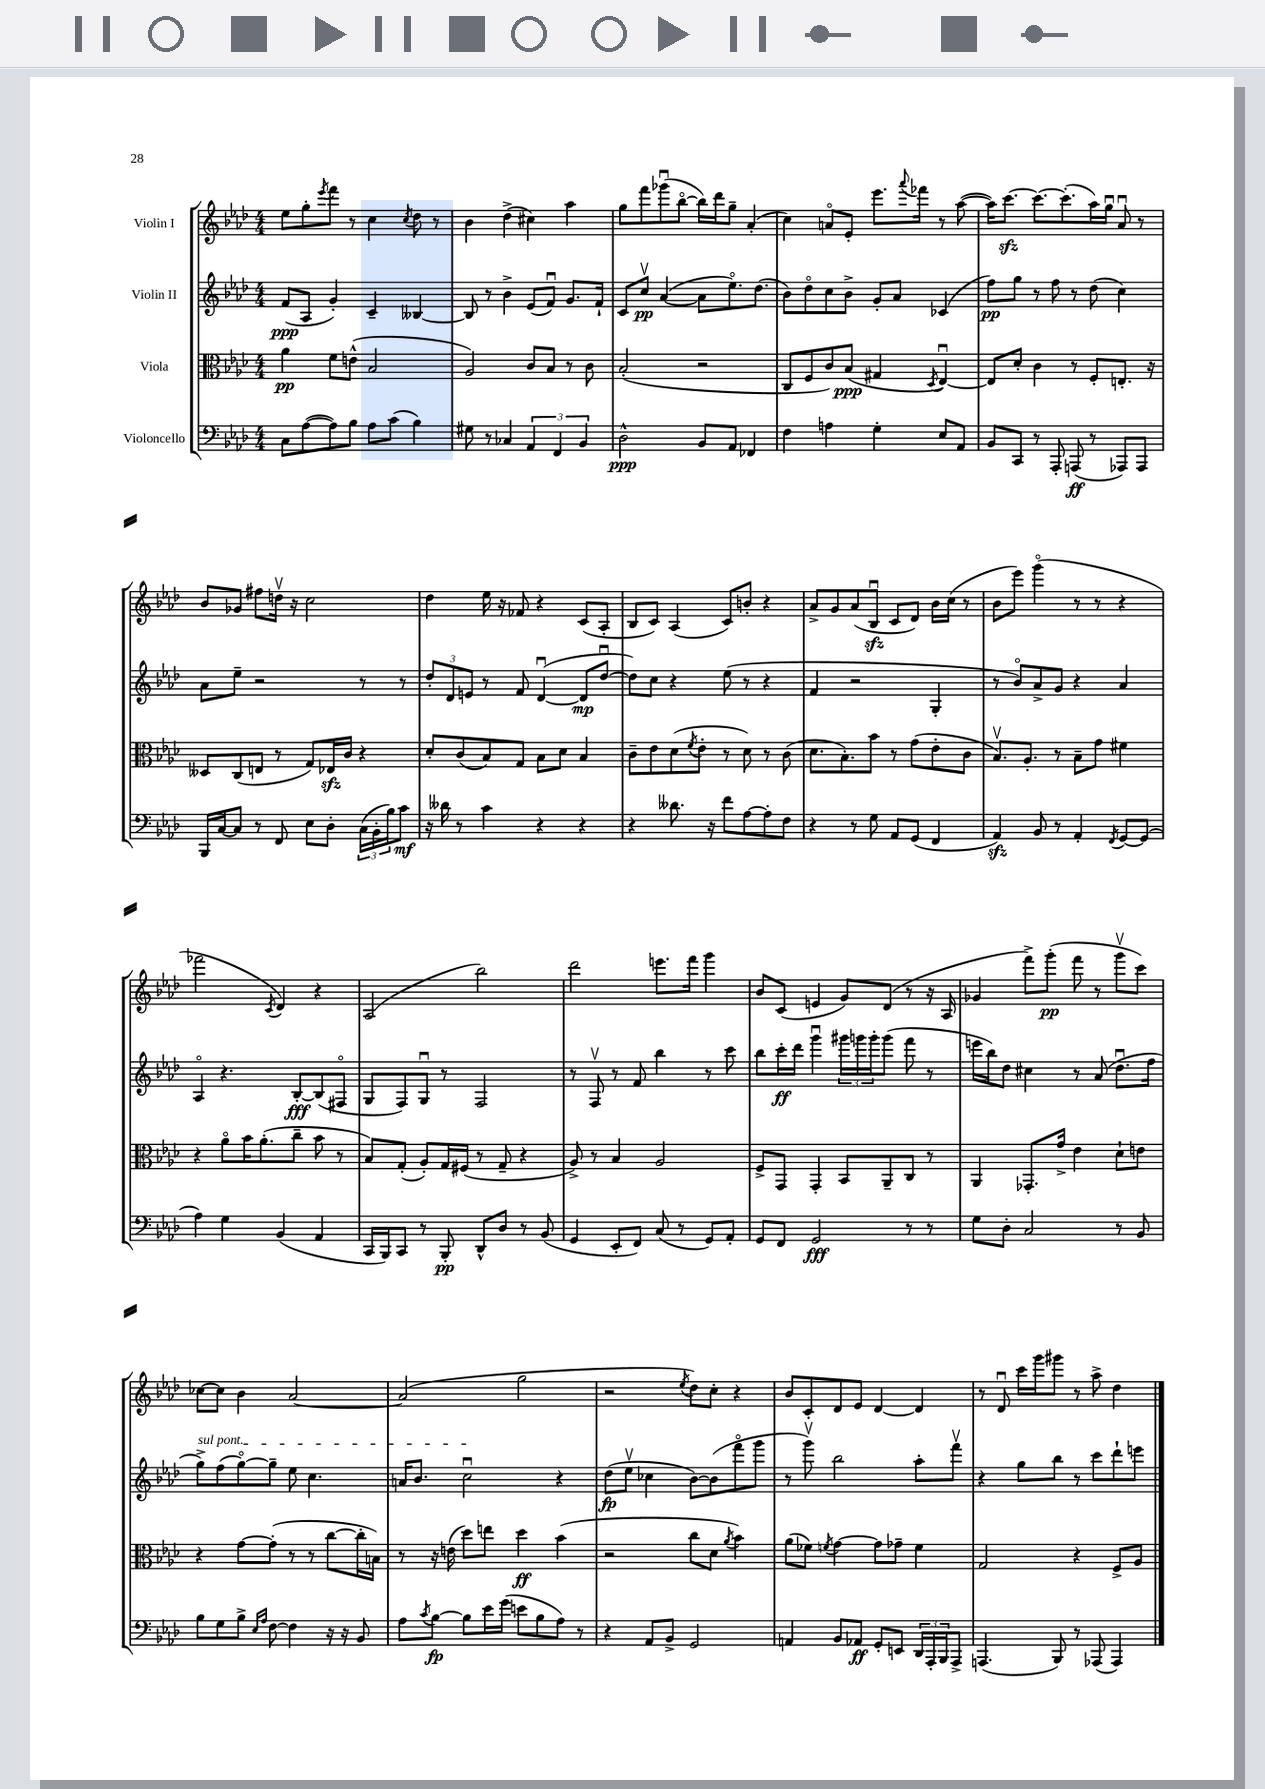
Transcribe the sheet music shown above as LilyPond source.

<<
\new StaffGroup <<
\new Staff = "s0" \with { instrumentName = "Violin I" } {
    \clef treble \key aes \major \numericTimeSignature \time 4/4
    ees''8 g''8-. \acciaccatura { ees'''8 } f'''8 r8 c''4 \acciaccatura { c''8 } des''8 r8 |
    bes'4 des''4->( cis''4) aes''4 |
    g''8 f'''8 ges'''8\downbow( bes''8~\flageolet bes''16) des'''16 g''8-- aes'4-.( |
    c''4) a'8\flageolet ees'8-. ees'''8. \appoggiatura { aes'''8 } fes'''16 r8 aes''8~( |
    aes''16) c'''8.~\sfz c'''8.~ c'''8.-.( aes''16) g''16\downbow aes'8\downbow r8 |
    bes'8 ges'8 fis''8 d''16\upbow r16 c''2 |
    des''4 ees''16 r16 fes'8 r4 c'8( aes8-. |
    bes8 c'8) aes4( c'8) b'8-. r4 |
    aes'8-> g'8 aes'8( bes8\downbow\sfz c'8 des'8) bes'16 c''16( r8 |
    bes'8 ees'''8) g'''4\flageolet( r8 r8 r4 |
    fes'''2 \acciaccatura { c'8 } des'4) r4 |
    aes2( bes''2) |
    des'''2 e'''8. f'''16 g'''4 |
    bes'8 c'8( e'4 g'8) des'8( r8 r16 aes16 |
    ges'4 f'''8->) g'''8-.\pp( f'''8 r8 g'''8\upbow c'''8) |
    ces''8~ ces''8 bes'4 aes'2~ |
    aes'2( g''2 |
    r2 \acciaccatura { ees''8 } des''8) c''8-. r4 |
    bes'8 c'8-. des'8 ees'8 des'4~ des'4 |
    r8 des'8\downbow c'''16 g'''16 gis'''8 r8 aes''8-> des''4 \bar "|." |
}
\new Staff = "s1" \with { instrumentName = "Violin II" } {
    \clef treble \key aes \major \numericTimeSignature \time 4/4
    f'8\ppp( aes8 g'4-.) c'4-- beses4~ |
    beses8 r8 bes'4-> ees'8( f'8\downbow) g'8. f'16-! |
    c'8 c''8\upbow\pp aes'4~( aes'8 ees''8.\flageolet) des''8.( |
    bes'8) des''8\flageolet c''8 bes'8-> g'8-. aes'8 ces'4( |
    f''8\pp) g''8 r8 f''8 r8 des''8( c''4) |
    aes'8 ees''8-- r2 r8 r8 |
    \tuplet 3/2 { des''8-. des'8 e'8 } r8 f'8 des'4~\downbow( des'8\mp des''8~\downbow |
    des''8) c''8 r4 ees''8( r8 r4 |
    f'4 r2 g4-. |
    r8 bes'8\flageolet) aes'8-> g'8 r4 aes'4 |
    aes4\flageolet r4. bes8~-.\fff bes8( fis8\flageolet |
    g8 f8) g8\downbow r8 f2 |
    r8 f8\upbow r8 f'8 bes''4 r8 c'''8 |
    bes''8 c'''16-.\ff des'''16 g'''4\downbow \tuplet 3/2 { gis'''16 g'''16 g'''16-. } g'''8( f'''8 r8 |
    e'''16 bes''16) des''8 cis''4 r8 aes'8( des''8.\downbow f''16 |
    \once \override TextSpanner.bound-details.left.text = \markup { \italic "sul pont." } g''8->\startTextSpan) f''8( g''8~\flageolet) g''8-- ees''8 c''4. |
    a'16 bes'8. c''2\downbow\stopTextSpan r4 |
    des''8\fp( ees''8\upbow ces''4 bes'8~) bes'8( f'''8\flageolet g'''8 |
    r8 g'''8\upbow) bes''2 aes''8-. f'''8\upbow |
    r4 g''8 bes''8 r8 c'''8 des'''8-! e'''8 \bar "|." |
}
\new Staff = "s2" \with { instrumentName = "Viola" } {
    \clef alto \key aes \major \numericTimeSignature \time 4/4
    aes'4\pp f'8 e'8-^( bes2 |
    aes2) c'8 bes8 r8 c'8 |
    bes2-.( r2 |
    c8 f8 c'8) bes8\ppp( gis4 \acciaccatura { des8 } ees4~\downbow) |
    ees8 des'8-. c'4 r8 f8-. e8.-. r16 |
    deses8 c8( e8 r8 g8) ees16\sfz c'16 r4 |
    des'8-. c'8( bes8) g8 bes8 des'8 bes4 |
    c'8-- ees'8 des'8( \acciaccatura { f'8 } ees'8-. r8 des'8) r8 c'8( |
    des'8. bes8.-.) bes'8 r8 g'8( ees'8-. c'8 |
    bes8.\upbow) aes8.-. r8 bes8-- g'8 fis'4 |
    r4 aes'8\flageolet bes'16 aes'8.-.( c''8-- bes'8 r8 |
    bes8) g8-.( aes8-.) g16 fis16( r8 g8-- r4 |
    aes8->) r8 bes4 aes2 |
    f8-> g,8 g,4-. bes,8 aes,8-- c8 r8 |
    aes,4 ges,8.-. g'16-> ees'4 des'8-! e'8 |
    r4 g'8~ g'8-.( r8 r8 c''8~ c''16-. b16) |
    r8 r16 e'16( des''8) e''8 des''4\ff bes'4( |
    r2 c''8 des'8 \acciaccatura { aes'8 } bes'4) |
    aes'8( fes'8) \acciaccatura { f'8 } g'4~ g'8 ges'8-- f'4 |
    g2 r4 f8-> aes8 \bar "|." |
}
\new Staff = "s3" \with { instrumentName = "Violoncello" } {
    \clef bass \key aes \major \numericTimeSignature \time 4/4
    c8 aes8~( aes8) bes8 aes8 c'8( bes4) |
    gis8 r8 ces4 \tuplet 3/2 { aes,4 f,4 bes,4 } |
    des2-^\ppp bes,8 aes,8 fes,4 |
    f4 a4 g4-. ees8 aes,8 |
    bes,8 c,8 r8 aes,,8-. a,,8\ff( r8 aes,,8) aes,,8 |
    bes,,16 c16~ c8 r8 f,8 ees8 des8-. \tuplet 3/2 { c16( bes,16-. bes16) } c'8\mf |
    r16 deses'16 r8 c'4 r4 r4 |
    r4 deses'8. r16 f'8 aes8~ aes8-. f8 |
    r4 r8 g8 aes,8 g,8( f,4 |
    aes,4\sfz) bes,8 r8 aes,4-. \acciaccatura { f,8 } g,8~ g,8( |
    aes4) g4 bes,4( aes,4 |
    c,16 bes,,16) c,8 r8 bes,,8-.\pp des,8-^ des8 r8 bes,8( |
    g,4 ees,8-. f,8) c8( r8 g,8) aes,8-. |
    g,8 f,8 g,2\fff r8 r8 |
    g8 des8-. c2 r8 bes,8 |
    bes8 g8 bes8-> \grace { ees16 aes16 } f8~ f4 r16 r16 bes,8 |
    aes8 \acciaccatura { c'8 } bes8~\fp bes8 ees'16 g'16( e'8 bes8 aes8) r8 |
    r4 aes,8 bes,8-> g,2 |
    a,4 bes,8 aes,8\ff g,8-. e,8 \tuplet 3/2 { des,16 aes,,16-. bes,,16 } aes,,8-> |
    a,,4.( bes,,8) r8 aes,,8( aes,,4) \bar "|." |
}
>>
>>
\layout { \context { \Score \remove "Bar_number_engraver" } }
